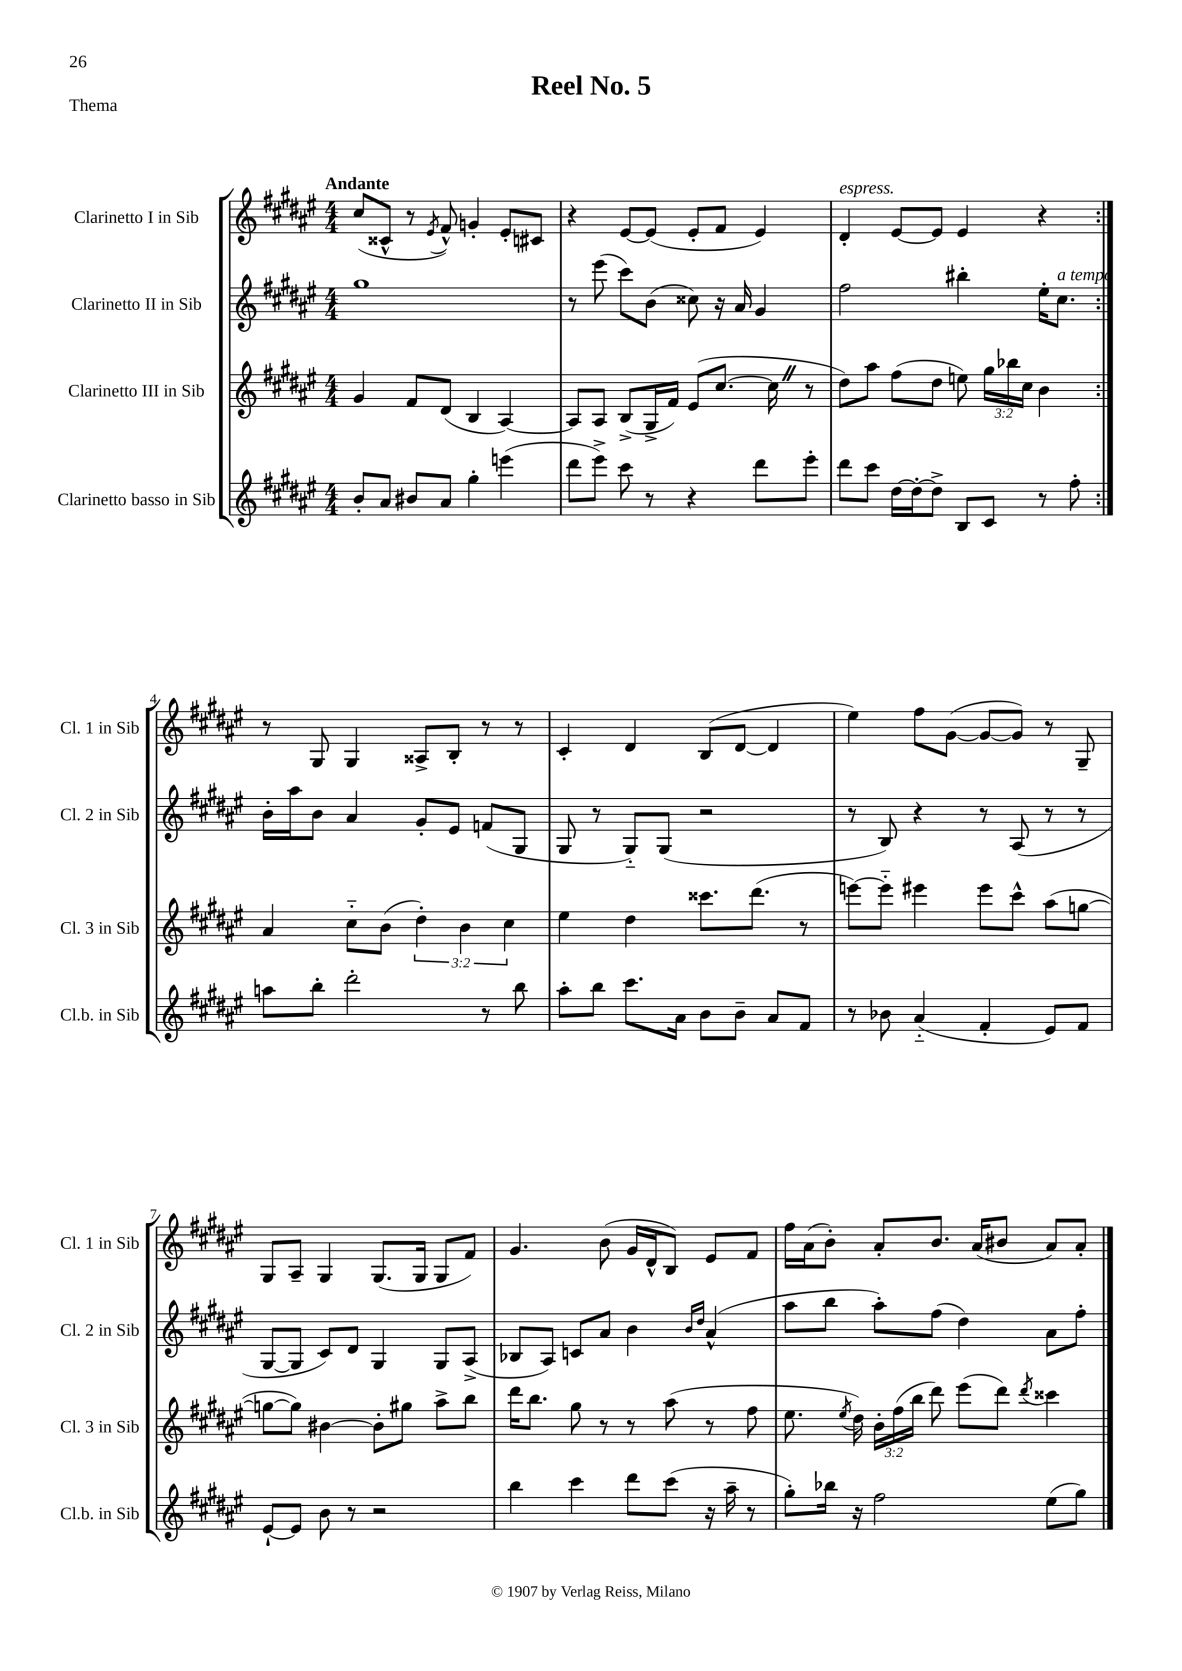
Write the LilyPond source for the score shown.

\header { title = "Reel No. 5" piece = "Thema" }
<<
\new StaffGroup <<
\new Staff = "s0" \with { instrumentName = "Clarinetto I in Sib" shortInstrumentName = "Cl. 1 in Sib" } {
    \clef treble \key fis \major \numericTimeSignature \time 4/4 \tempo "Andante"
    \autoBeamOff \repeat volta 2 { cis''8[( cisis'8]-^ r8 \acciaccatura { eis'8 } fis'8-^) g'4-. eis'8[-. cis'8] |
    r4 eis'8[~ eis'8]( eis'8[-. fis'8] eis'4) |
    dis'4-.^\markup { \italic "espress." } eis'8[~ eis'8] eis'4 r4 | }
    r8 gis8 gis4 aisis8[-> b8]-. r8 r8 |
    cis'4-. dis'4 b8[( dis'8]~ dis'4 |
    eis''4) fis''8[ gis'8]~( gis'8[~ gis'8]) r8 gis8-- |
    gis8[ ais8]-- gis4 gis8.[( gis16] gis8[ fis'8]) |
    gis'4. b'8( gis'16[ dis'16-^ b8]) eis'8[ fis'8] |
    fis''16[ ais'16( b'8]-.) ais'8[-. b'8.] ais'16[( bis'8] ais'8[) ais'8]-. \bar "|." |
}
\new Staff = "s1" \with { instrumentName = "Clarinetto II in Sib" shortInstrumentName = "Cl. 2 in Sib" } {
    \clef treble \key fis \major \numericTimeSignature \time 4/4
    \autoBeamOff \repeat volta 2 { gis''1 |
    r8 eis'''8( cis'''8[) b'8]( cisis''8) r16 ais'16 gis'4 |
    fis''2 bis''4-. eis''16[-. cis''8.]^\markup { \italic "a tempo" } | }
    b'16[-. ais''16 b'8] ais'4 gis'8[-. eis'8] f'8[( gis8] |
    gis8 r8 gis8[-_) gis8]( r2 |
    r8 b8) r4 r8 ais8( r8 r8 |
    gis8[~ gis8] cis'8[) dis'8] gis4 gis8[ ais8]->( |
    bes8[ ais8]) c'8[ ais'8] b'4 \grace { b'16[ dis''16] } ais'4-^( |
    ais''8[ b''8] ais''8[-.) fis''8]( dis''4) ais'8[ fis''8]-. \bar "|." |
}
\new Staff = "s2" \with { instrumentName = "Clarinetto III in Sib" shortInstrumentName = "Cl. 3 in Sib" } {
    \clef treble \key fis \major \numericTimeSignature \time 4/4 \override Staff.TupletNumber.text = #tuplet-number::calc-fraction-text
    \autoBeamOff \repeat volta 2 { gis'4 fis'8[ dis'8]( b4 ais4~) |
    ais8[ ais8] b8[->( gis16-> fis'16]) eis'8[( cis''8.]~ cis''16 \once \override BreathingSign.text = \markup { \musicglyph "scripts.caesura.straight" } \breathe r8 |
    dis''8[) ais''8] fis''8[( dis''8] e''8) \tuplet 3/2 { gis''16[ bes''16 cis''16] } b'4 | }
    ais'4 cis''8[-_ b'8]( \tuplet 3/2 { dis''4-.) b'4 cis''4 } |
    eis''4 dis''4 cisis'''8.[ dis'''8.]( r8 |
    e'''8[~) e'''8]-_ eis'''4 eis'''8[ cis'''8]-^ ais''8[( g''8]~ |
    g''8[~ g''8]) bis'4~ bis'8[-. gis''8] ais''8[-> b''8] |
    dis'''16[ b''8.] gis''8 r8 r8 ais''8( r8 fis''8 |
    eis''8. \acciaccatura { eis''8 } dis''16) \tuplet 3/2 { b'16[-. fis''16( b''16] } dis'''8) eis'''8[( dis'''8]) \acciaccatura { dis'''8 } cisis'''4 \bar "|." |
}
\new Staff = "s3" \with { instrumentName = "Clarinetto basso in Sib" shortInstrumentName = "Cl.b. in Sib" } {
    \clef treble \key fis \major \numericTimeSignature \time 4/4
    \autoBeamOff \repeat volta 2 { b'8[-. ais'8] bis'8[ ais'8] gis''4-. e'''4( |
    dis'''8[ eis'''8]->) cis'''8 r8 r4 dis'''8[ eis'''8]-. |
    dis'''8[ cis'''8] dis''16[~ dis''16~-. dis''8]-> b8[ cis'8] r8 fis''8-. | }
    a''8[ b''8]-. dis'''2-. r8 b''8 |
    ais''8[-. b''8] cis'''8.[ ais'16] b'8[ b'8]-- ais'8[ fis'8] |
    r8 bes'8 ais'4-_( fis'4-. eis'8[) fis'8] |
    eis'8[~-! eis'8] b'8 r8 r2 |
    b''4 cis'''4 dis'''8[ cis'''8]( r16 ais''16-- r8 |
    gis''8[-.) bes''16] r16 fis''2 eis''8[( gis''8]) \bar "|." |
}
>>
>>
